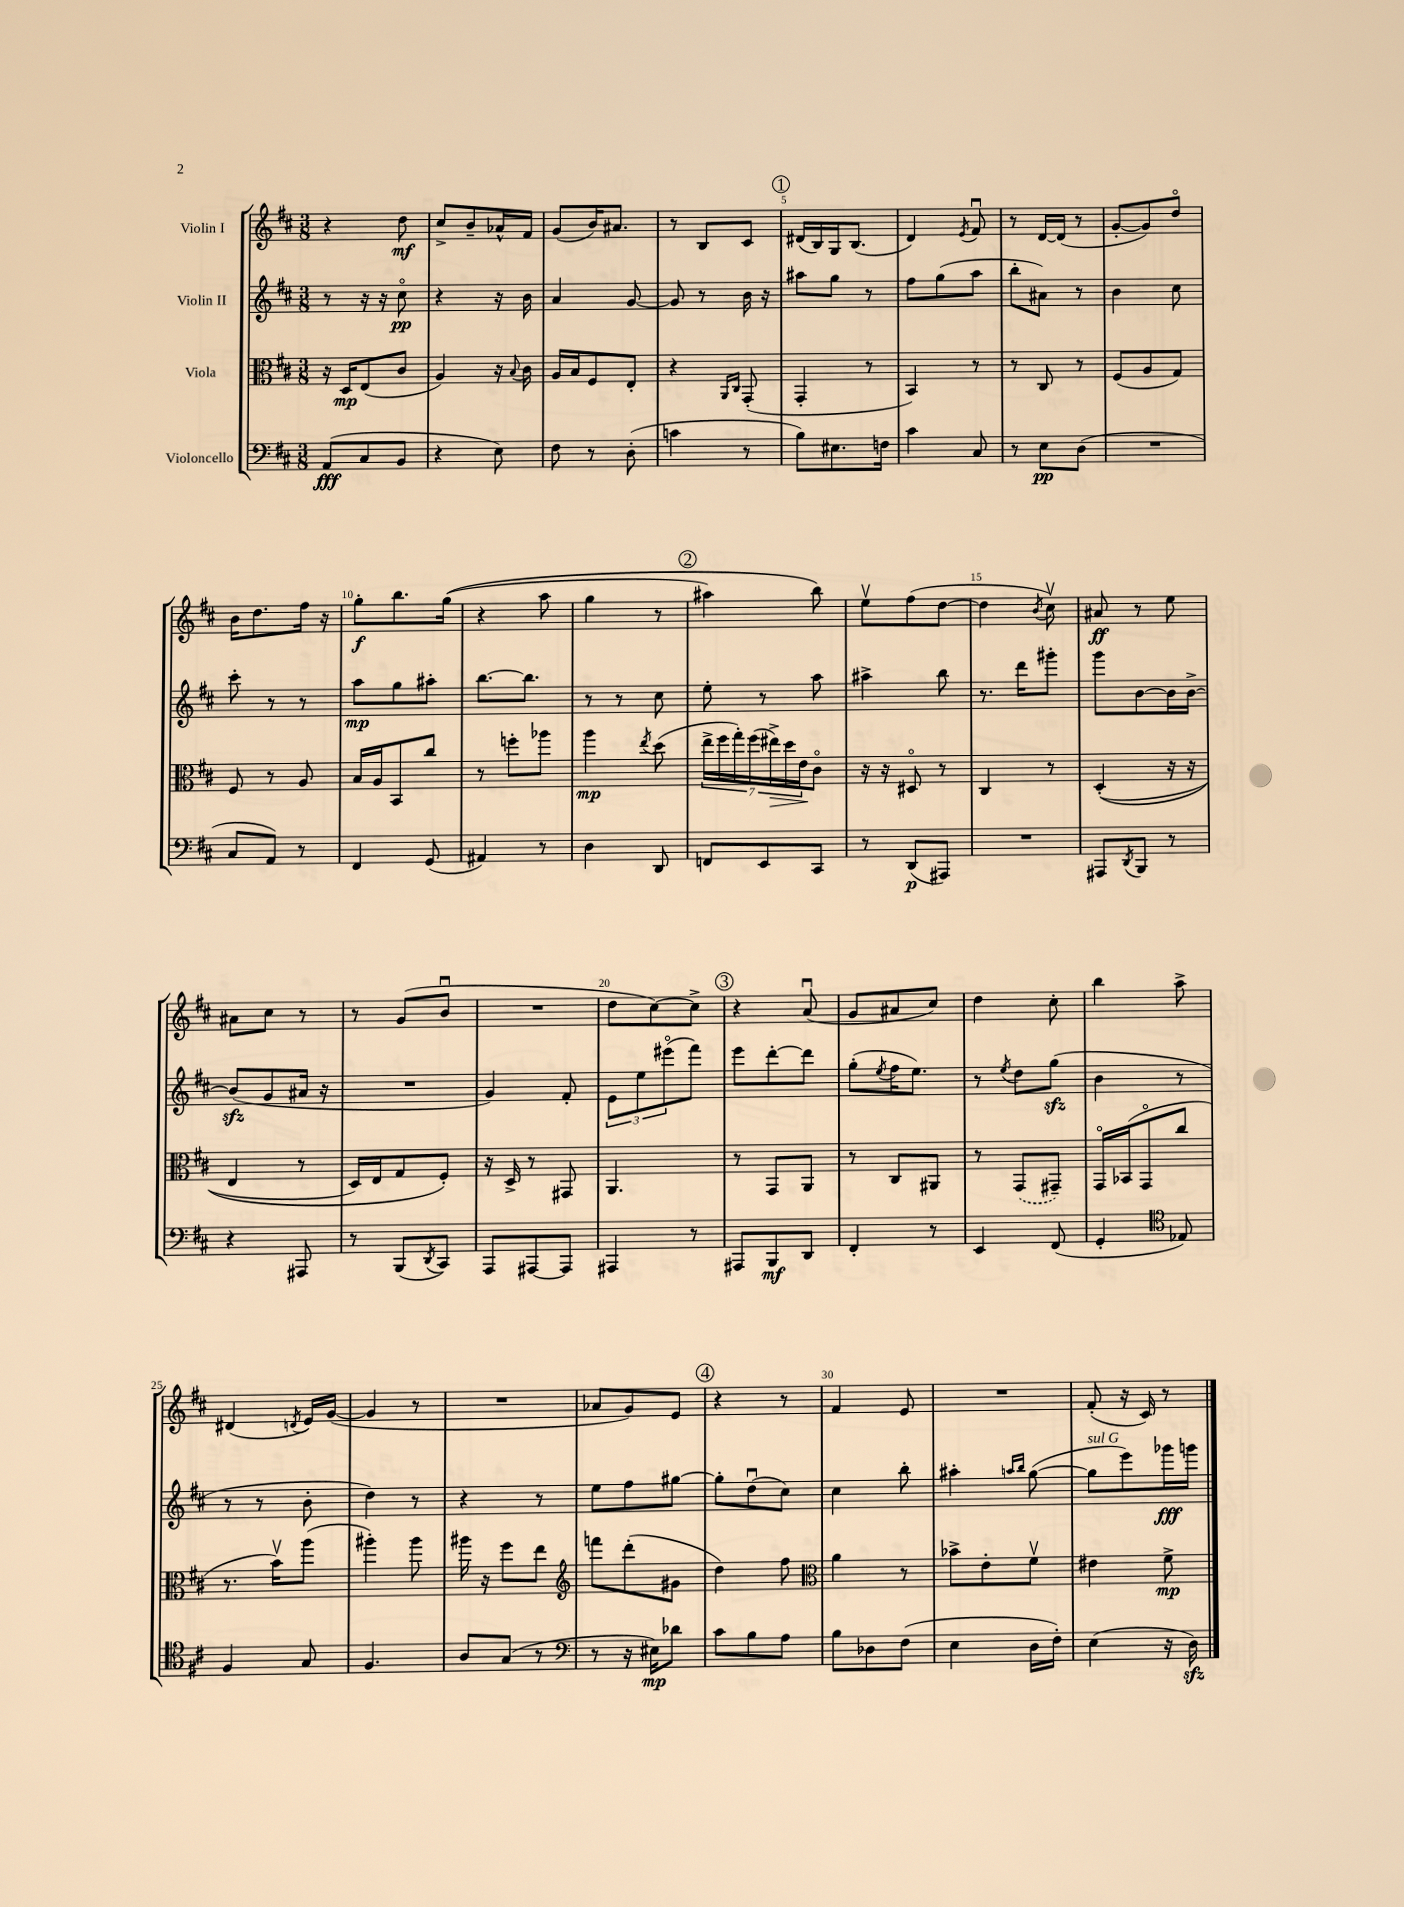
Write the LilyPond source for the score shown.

<<
\new StaffGroup <<
\new Staff = "s0" \with { instrumentName = "Violin I" } {
    \clef treble \key d \major \numericTimeSignature \time 3/8
    r4 d''8\mf |
    cis''8-> b'8-- aes'16-^ fis'16 |
    g'8( b'16) ais'8. |
    r8 b8 cis'8 |
    \mark \markup { \circle "1" } dis'16( b16) g16 b8.( |
    d'4) \acciaccatura { e'8 } fis'8\downbow |
    r8 d'16~ d'16( r8 |
    g'8~-. g'8) d''8\flageolet |
    b'16 d''8. fis''16 r16 |
    g''8-.\f b''8. g''16(\( |
    r4 a''8 |
    g''4 r8 |
    \mark \markup { \circle "2" } ais''4) b''8\) |
    e''8\upbow fis''8( d''8~ |
    d''4 \acciaccatura { b'8 } cis''8\upbow) |
    ais'8\ff r8 e''8 |
    ais'8 cis''8 r8 |
    r8 g'8( b'8\downbow |
    R4. |
    d''8 cis''8~) cis''8-> |
    \mark \markup { \circle "3" } r4 a'8\downbow( |
    g'8 ais'8 cis''8) |
    d''4 cis''8-. |
    b''4 a''8-> |
    dis'4( \acciaccatura { d'8 } e'16) g'16~( |
    g'4 r8 |
    R4. |
    aes'8 g'8) e'8 |
    \mark \markup { \circle "4" } r4 r8 |
    fis'4 e'8 |
    R4. |
    fis'8-.( r16 cis'16) r8 \bar "|." |
}
\new Staff = "s1" \with { instrumentName = "Violin II" } {
    \clef treble \key d \major \numericTimeSignature \time 3/8
    r8 r16 r16 cis''8\flageolet\pp |
    r4 r16 b'16 |
    a'4 g'8~ |
    g'8 r8 b'16 r16 |
    \mark \markup { \circle "1" } ais''8 g''8 r8 |
    fis''8 g''8( a''8 |
    b''8-. ais'8) r8 |
    b'4 cis''8 |
    cis'''8-. r8 r8 |
    a''8\mp g''8 ais''8-. |
    b''8.~ b''8. |
    r8 r8 cis''8 |
    \mark \markup { \circle "2" } e''8-. r8 a''8 |
    ais''4-> b''8 |
    r8. d'''16 gis'''8-. |
    g'''8 b'8~ b'16 b'16~-> |
    b'8\sfz( g'8 ais'16 r16 |
    R4. |
    g'4) fis'8-. |
    \tuplet 3/2 { e'8 e''8 eis'''8\flageolet( } fis'''8) |
    \mark \markup { \circle "3" } e'''8 d'''8~-. d'''8 |
    g''8-.( \acciaccatura { e''8 } fis''16 e''8.) |
    r8 \acciaccatura { e''8 } d''8 g''8\sfz( |
    b'4 r8 |
    r8 r8 b'8-. |
    d''4) r8 |
    r4 r8 |
    e''8 fis''8 gis''8~ |
    \mark \markup { \circle "4" } gis''8-. d''8\downbow( cis''8) |
    cis''4 b''8-. |
    ais''4-. \grace { a''16 b''16 } g''8~( |
    g''8^\markup { \italic "sul G" } e'''8) ges'''16\fff g'''16 \bar "|." |
}
\new Staff = "s2" \with { instrumentName = "Viola" } {
    \clef alto \key d \major \numericTimeSignature \time 3/8
    r16 d16\mp e8( cis'8 |
    a4) r16 \appoggiatura { b8 } cis'16 |
    a16 b16 fis8 e8-. |
    r4 \grace { a,16 cis16 } g,8-.( |
    \mark \markup { \circle "1" } g,4-. r8 |
    b,4) r8 |
    r8 cis8 r8 |
    fis8( a8 g8) |
    fis8 r8 a8 |
    b16 a16 b,8 cis''8 |
    r8 f''8-. aes''8 |
    a''4\mp \acciaccatura { e''8 } d''8( |
    \mark \markup { \circle "2" } \tuplet 7/4 { e''16-> fis''16 g''16-.) fis''16( eis''16->\>) d''16 e'16\! } cis'8\flageolet |
    r16 r16 dis8\flageolet r8 |
    cis4 r8 |
    d4-.(\( r16 r16 |
    e4 r8 |
    d16) e16 g8 fis8-.\) |
    r16 d16-> r8 gis,8 |
    a,4. |
    \mark \markup { \circle "3" } r8 g,8 a,8 |
    r8 cis8 ais,8 |
    r8 \once \slurDashed g,8( gis,8--) |
    g,16\flageolet bes,16( g,8\flageolet cis''8 |
    r8. b'16\upbow) a''8( |
    ais''4-.) ais''8 |
    ais''16 r16 fis''8 e''8 |
    \clef treble f'''8 d'''8-.( gis'8 |
    \mark \markup { \circle "4" } d''4) fis''8 |
    \clef alto a'4 r8 |
    bes'8-> e'8-. fis'8\upbow |
    eis'4 fis'8->\mp \bar "|." |
}
\new Staff = "s3" \with { instrumentName = "Violoncello" } {
    \clef bass \key d \major \numericTimeSignature \time 3/8
    a,8\fff( cis8 b,8 |
    r4 e8) |
    fis8 r8 d8-.( |
    c'4 r8 |
    \mark \markup { \circle "1" } b8) eis8. f16 |
    cis'4 cis8 |
    r8 e8\pp d8( |
    R4. |
    cis8 a,8) r8 |
    fis,4 g,8( |
    ais,4) r8 |
    d4 d,8 |
    \mark \markup { \circle "2" } f,8 e,8 cis,8 |
    r8 d,8\p( ais,,8) |
    R4. |
    ais,,8 \acciaccatura { d,8 } b,,8 r8 |
    r4 ais,,8 |
    r8 b,,8( \acciaccatura { d,8 } cis,8) |
    a,,8 ais,,8~ ais,,8 |
    ais,,4 r8 |
    \mark \markup { \circle "3" } ais,,8 b,,8\mf d,8 |
    fis,4-. r8 |
    e,4 fis,8( |
    g,4-. \clef tenor ees8) |
    fis4 g8 |
    fis4. |
    a8 g8( r8 |
    \clef bass r8 r16 eis16\mp) des'8 |
    \mark \markup { \circle "4" } cis'8 b8 a8 |
    b8 des8 fis8( |
    e4 d16 fis16-.) |
    e4( r16 d16\sfz) \bar "|." |
}
>>
>>
\layout { \context { \Score \override BarNumber.break-visibility = ##(#f #t #t) barNumberVisibility = #(every-nth-bar-number-visible 5) } }
